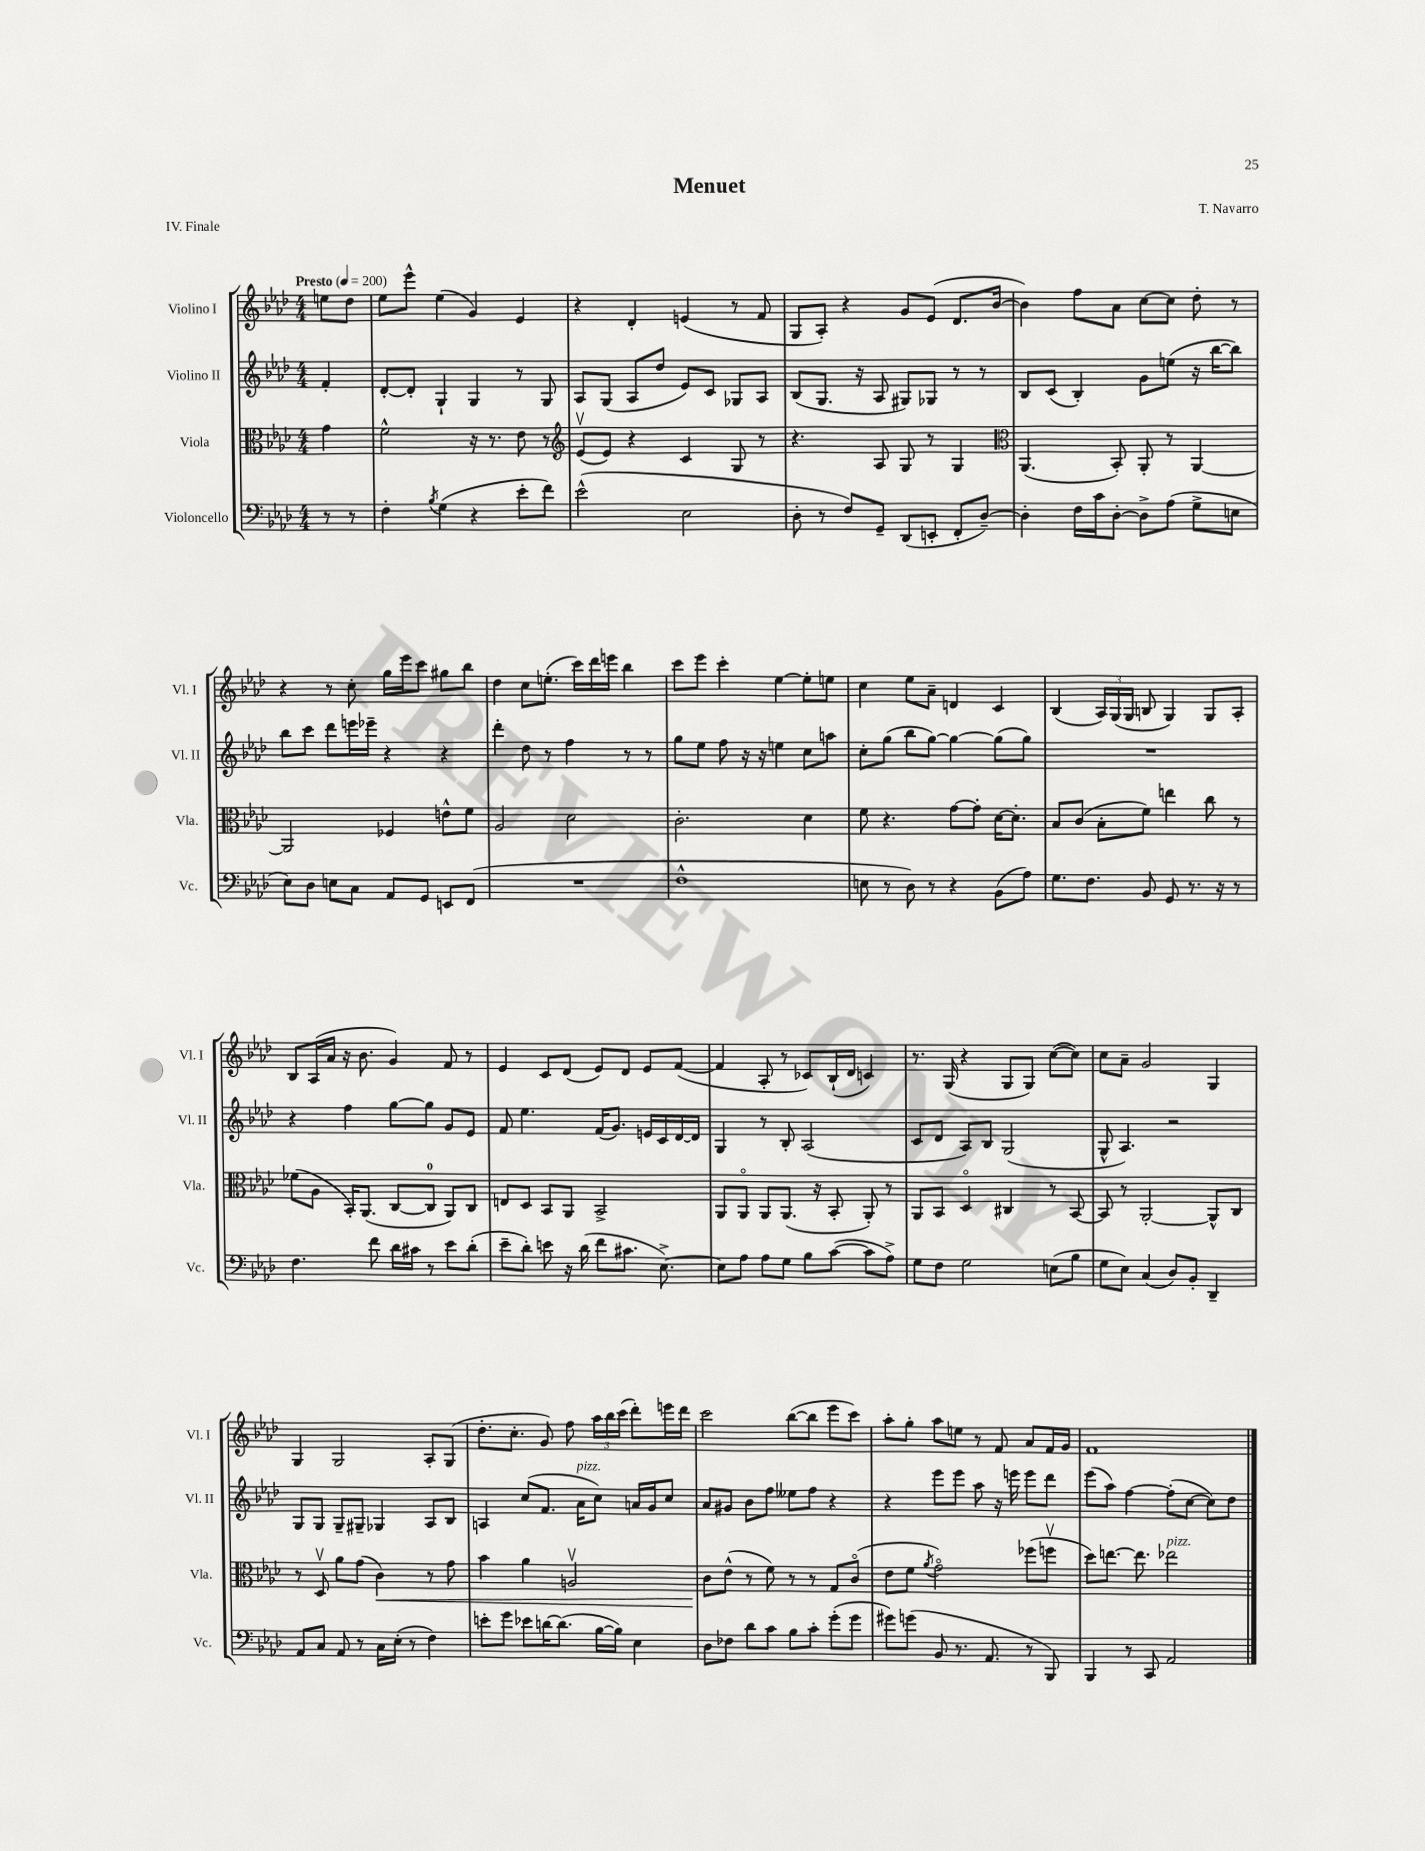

**kern	**kern	**kern	**kern
*staff4	*staff3	*staff2	*staff1
*clefF4	*clefC3	*clefG2	*clefG2
*k[b-e-a-d-]	*k[b-e-a-d-]	*k[b-e-a-d-]	*k[b-e-a-d-]
*M4/4	*M4/4	*M4/4	*M4/4
*MM200	*MM200	*MM200	*MM200
8r	4g	4f'	8ee
8r	.	.	8dd-
=	=	=	=
4F'	2f^^	[8d-'	8ee-
.	.	8d-']	8eee-^^
8qB-	.	.	.
(4G	.	4G`	(4ee-
4r	16r	4G	4g)
.	8.r	.	.
8e-'	8e-	8r	4e-
8f)	8r	8G	.
=	=	=	=
*	*clefG2	*	*
(2e-^^	(8e-v	8A-	4r
.	8e-)	(8G	.
.	4r	8A-	4d-'
.	.	8dd-	.
2E-	4c	8e-)	(4e
.	.	8c	.
.	8G	8G-	8r
.	8r	8A-	8f
=	=	=	=
8D-'	4.r	(8B-	8G
8r	.	8.G	8A-')
8F)	.	.	4r
.	.	16r	.
8GG~	8A-	8A-	.
(8DD-	8G	8G#)	8g
8EE'	8r	8G-	(8e-
8FF'	4G	8r	8.d-
[8D-~)	.	8r	.
.	.	.	[16b-
=	=	=	=
*	*clefC3	*	*
4D-']	(4.AA-	8B-	4b-])
.	.	(8c	.
16F	.	4B-')	8ff
16c	.	.	.
[8D-'	8BB-')	.	8a-
8D-^]	8AA-'	8g	[8cc
(8A-	8r	(8ee	8cc]
8G^	[4AA-	16r	8dd-'
.	.	[16bb-	.
8E	.	8bb-])	8r
=	=	=	=
8E-)	2AA-]	8bb-	4r
8D-	.	8ccc	.
8E	.	8ddd-	8r
8C	.	16eee	8cc'
.	.	16eee-~	.
8AA-	4F-	4r	16gg
.	.	.	16eee-
8GG	.	.	8ccc
8EE	8e^^	4r	8gg#
(8FF	8f	.	8bb-
=	=	=	=
1r	2A-	4ddd-'	4dd-
.	.	8dd-	8cc
.	.	8r	(8.ee'
.	2d-	4ff	.
.	.	.	16ccc)
.	.	.	16ddd-
.	.	.	16eee
.	.	8r	4bb-
.	.	8r	.
=	=	=	=
1F^^	2.c'	8gg	8ccc
.	.	8ee-	8eee-
.	.	8ff	4ccc'
.	.	16r	.
.	.	16r	.
.	.	4ee	[4ee-
.	4d-	8cc	8ee-']
.	.	8aa	8ee
=	=	=	=
8E	8f	8cc'	4cc
8r	4.r	(8gg	.
8D-)	.	8bb-	8ee-
8r	.	[8gg)	8a-~
4r	[8g	4gg_	4d
.	8g']	.	.
(8BB-	[16d-	(8gg]	4c
.	8.d-']	.	.
8A-)	.	8gg)	.
=	=	=	=
8.G	8B-	1r	(4B-
.	(8c	.	.
8.F	.	.	.
.	8B-'	.	24A-)
.	.	.	(24G
.	.	.	24G
8BB-	8f)	.	8B
8GG	4ee	.	4G)
8.r	.	.	.
.	8cc	.	8G
16r	.	.	.
8r	8r	.	8A-'
=	=	=	=
4.F	(8f-	4r	8B-
.	8A-	.	(16A-
.	.	.	16a-
.	16BB-')	4ff	16r
.	(8.AA-	.	8.b-
8f	.	.	.
16d-	[8C	[8gg	4g)
16c#	.	.	.
8r	8C]	8gg]	.
8e-	8AA-)	8g	8f
(8d-'	8C	8e-	8r
=	=	=	=
8e-~	8E	8f	4e-
8d-')	8D-	4.ee-	.
8e	8BB-	.	8c
16r	8AA-	.	(8d-
(16d-	.	.	.
8f	2BB-^	(16f	8e-)
.	.	8.g)	.
8.c#	.	.	8d-
.	.	16e	8e-
[8.E-^)	.	16c	.
.	.	[16d-	([8f
.	.	16d-]	.
=	=	=	=
8E-]	8AA-	4G	4f]
8A-	8AA-o	.	.
8A-	8AA-	8r	8A-'
8G	(8.AA-	8B-'	8r
8B-	.	(2A-	8c-)
.	16r	.	.
([8c	8BB-'	.	(16B-`
.	.	.	16d-
8c]	8AA-')	.	4c)
8A-^)	8r	.	.
=	=	=	=
8G	8AA-	8c	8.r
8F	8BB-	8d-	.
.	.	.	(16G
2G	4D-o	8A-)	4r
.	.	8B-	.
.	4C#	(2G	8G
.	.	.	8G)
(8E	8r	.	([8cc
8B-	[8BB-	.	8cc])
=	=	=	=
8G	8BB-]	8G^^	8cc
8E-)	8r	4.A-)	8a-~
(4C	[2AA-'	.	2g
8D-)	.	2r	.
8BB-'	.	.	.
4DD-~	8AA-^^]	.	4G
.	8C	.	.
=	=	=	=
8AA-	8r	8G	4G
8C	8D-v	8G	.
8AA-	8a-	8G~	2G
8r	(8g	8G#~	.
16C	4c)	4G-	.
(16E-'	.	.	.
8r	.	.	.
4F)	8r	8A-	8A-'
.	8g	8B-	(8G
=	=	=	=
8e'	4b-	4A	8.dd-'
8g	.	.	.
.	.	.	8.cc'
8e-	4a-	(8cc	.
[16d	.	8.f	8g)
(8.d]	.	.	.
.	2Av	.	8ff
.	.	16a-	.
[16B-	.	8cc)	24aa-
.	.	.	24bb-
16B-])	.	.	.
.	.	.	(24ccc
4E-	.	16a	8ddd-')
.	.	16g	.
.	.	8cc	16eee
.	.	.	16ddd-
=	=	=	=
8D-	8c	8a-	2ccc
8F-	(8e-^^	8g#	.
8d-	8r	8b-	.
8c	8f)	8ff	.
8B-	8r	8ee--	([8bb-
8c'	8r	8ff	8bb-]
(8g'	8G	4r	8eee-
8g	(8co	.	8ccc)
=	=	=	=
8g#)	8e-	4r	8aa-'
(8g	8f	.	8gg'
.	8qa-	.	.
8BB-	2go)	8eee-	8aa-
8.r	.	8eee-	8ee
.	.	8aa-	8r
8.AA-	.	.	.
.	.	16r	8f
.	.	16eee	.
8r	(8ff-	8eee	8a-
8BBB-)	8ffv	8ddd-	16f
.	.	.	16g
=	=	=	=
4BBB-	8dd-)	(8eee-	1f
.	[8.ee	8aa-)	.
8r	.	[4ff	.
.	8.ee]	.	.
8CC	.	.	.
2AA-	2ee-	(8ff']	.
.	.	[8cc	.
.	.	8cc])	.
.	.	8dd-	.
==	==	==	==
*-	*-	*-	*-
